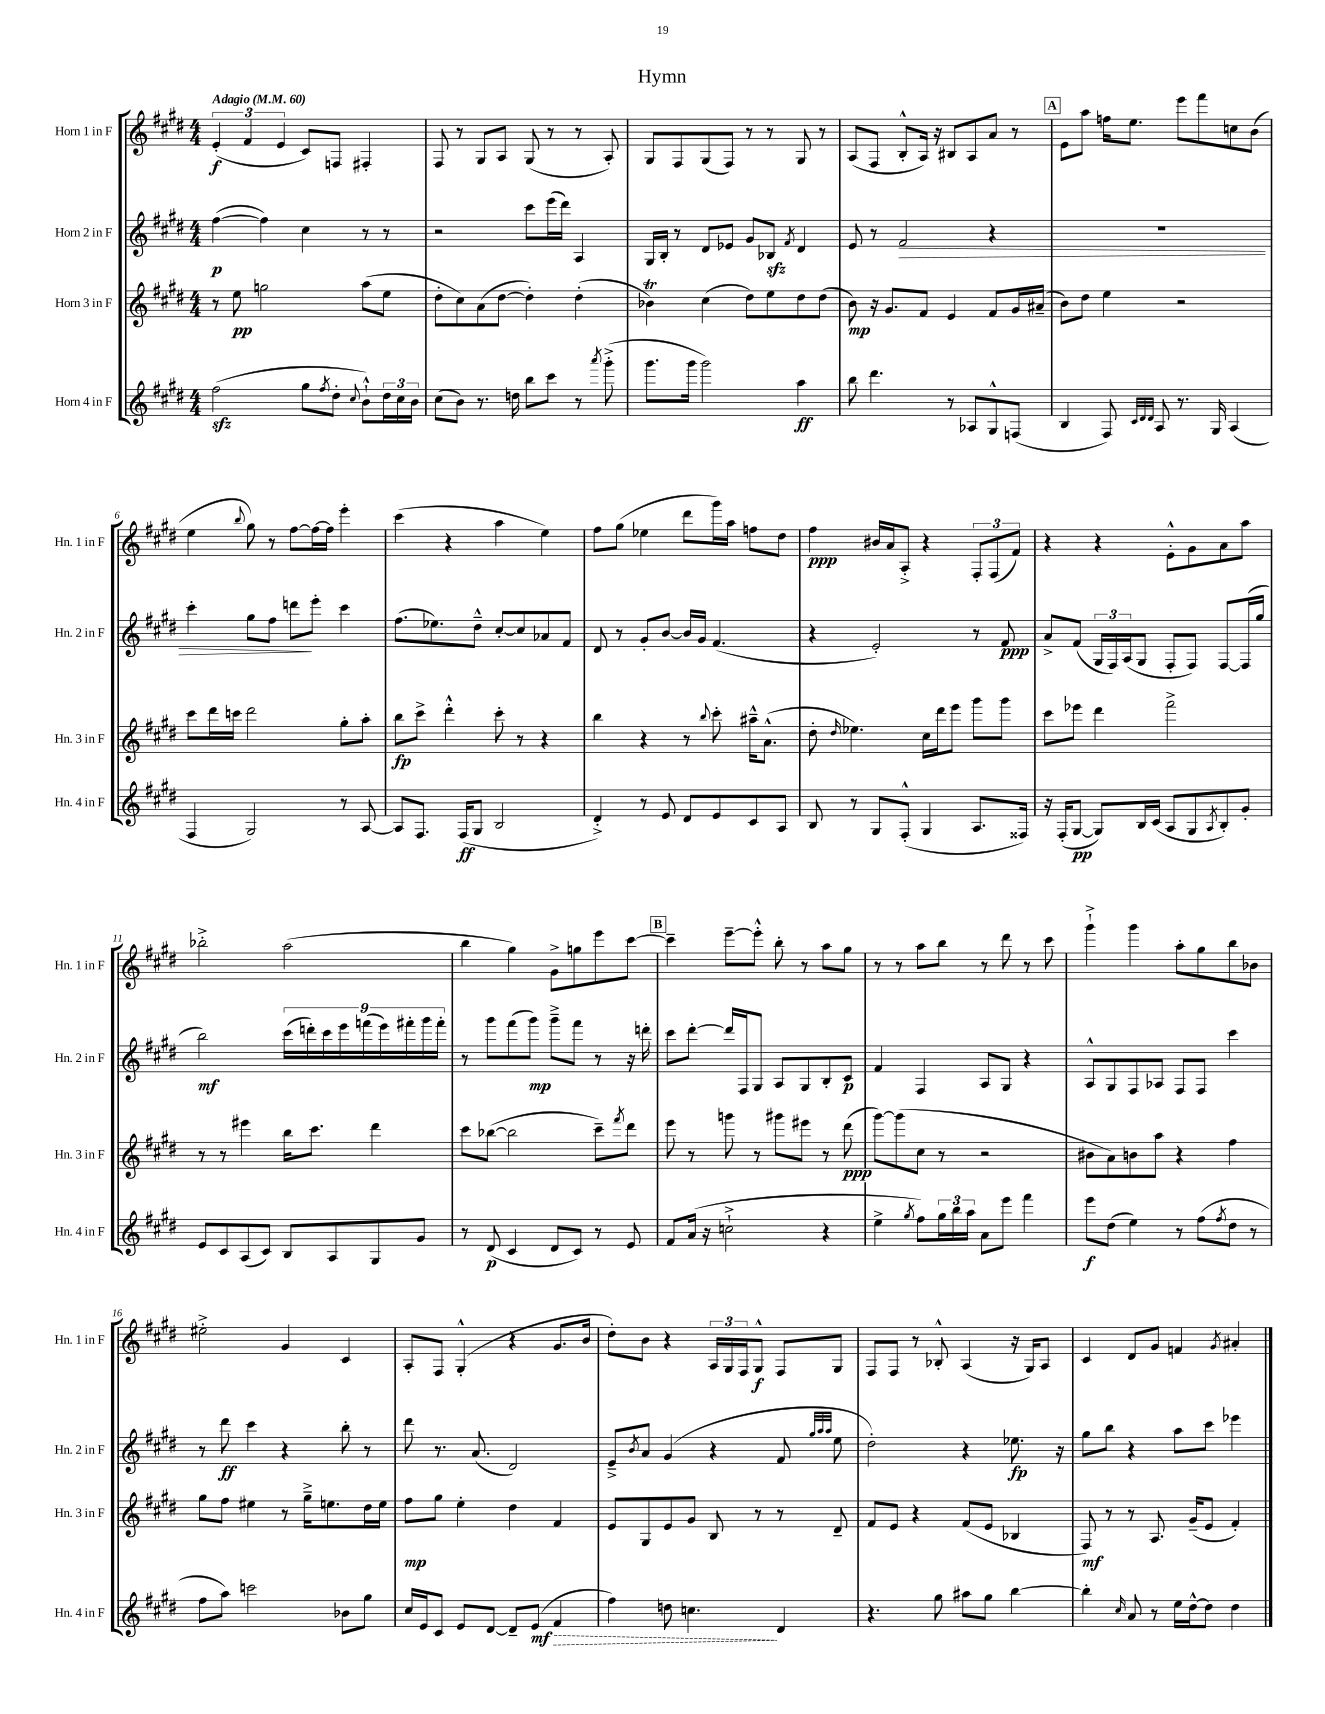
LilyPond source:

\header { title = "Hymn" }
<<
\new StaffGroup <<
\new Staff = "s0" \with { instrumentName = "Horn 1 in F" shortInstrumentName = "Hn. 1 in F" } {
    \clef treble \key e \major \numericTimeSignature \time 4/4 \tempo "Adagio" 4 = 60
    \tuplet 3/2 { e'4-.\f( fis'4 e'4 } cis'8) f8 fis4-. |
    fis8 r8 gis8 a8 gis8( r8 r8 a8-.) |
    gis8 fis8 gis8( fis8) r8 r8 gis8 r8 |
    a8( fis8 b8-.-^ a16) r16 bis8 a8 a'8 r8 |
    \mark \markup { \box "A" } e'8 a''8 f''16 e''8. e'''8 fis'''8 c''8 b'8( |
    e''4 \appoggiatura { b''8 } gis''8) r8 fis''8~ fis''16~ fis''16 e'''4-. |
    cis'''4( r4 a''4 e''4) |
    fis''8 gis''8( ees''4 dis'''8 gis'''16) a''16 f''8 dis''8 |
    fis''4\ppp bis'16 a'16 a8-.-> r4 \tuplet 3/2 { fis8-. fis8( fis'8) } |
    r4 r4 e'8-.-^ gis'8 a'8 a''8 |
    bes''2-.-> a''2( |
    b''4 gis''4) gis'8-> g''8 e'''8 cis'''8~ |
    \mark \markup { \box "B" } cis'''4-- e'''8~-- e'''8-.-^ b''8-. r8 a''8 gis''8 |
    r8 r8 a''8 b''8 r8 dis'''8 r8 cis'''8 |
    gis'''4-!-> gis'''4 a''8-. gis''8 b''8 bes'8 |
    eis''2-.-> gis'4 cis'4 |
    a8-. fis8 gis4-.-^( r4 gis'8. b'16 |
    dis''8-.) b'8 r4 \tuplet 3/2 { a16 gis16 fis16 } gis8-^\f fis8 gis8 |
    fis8 fis8 r8 bes8-.-^ a4( r16 gis16) a8 |
    cis'4 dis'8 gis'8 f'4 \acciaccatura { gis'8 } ais'4-. \bar "|." |
}
\new Staff = "s1" \with { instrumentName = "Horn 2 in F" shortInstrumentName = "Hn. 2 in F" } {
    \clef treble \key e \major \numericTimeSignature \time 4/4
    fis''4~\p( fis''4) cis''4 r8 r8 |
    r2 cis'''8 e'''16( dis'''16) a4 |
    gis16 b16-. r8 dis'8 ees'8 gis'8 bes8\sfz \acciaccatura { fis'8 } dis'4 |
    e'8 r8 fis'2\> r4 |
    \mark \markup { \box "A" } R1 |
    cis'''4-. gis''8 fis''8 d'''8\! e'''8-. cis'''4 |
    fis''8.( ees''8.) dis''8---^ cis''8~-. cis''8 aes'8 fis'8 |
    dis'8 r8 gis'8-. b'8~ b'16 gis'16 fis'4.( |
    r4 e'2-.) r8 fis'8\ppp |
    a'8-> fis'8( \tuplet 3/2 { gis16 fis16) a16( } gis8 fis8-. fis8) fis8~ fis16( gis''16 |
    b''2\mf) \tuplet 9/8 { cis'''16( d'''16-.) cis'''16 e'''16 f'''16( e'''16) fis'''16-. gis'''16 fis'''16-. } |
    r8 gis'''8 fis'''8( gis'''8\mp) gis'''8---> fis'''8 r8 r16 d'''16-. |
    \mark \markup { \box "B" } cis'''8 dis'''8~-. dis'''16 fis16 gis8 a8 gis8 b8-. cis'8\p |
    fis'4 fis4 a8 gis8 r4 |
    a8-^ gis8 fis8 aes8 fis8 fis8 cis'''4 |
    r8 dis'''8\ff cis'''4 r4 b''8-. r8 |
    dis'''8 r8. a'8.( dis'2) |
    e'8---> \acciaccatura { b'8 } a'8 gis'4( r4 fis'8 \grace { gis''32 a''32 a''32 } e''8 |
    dis''2-.) r4 ees''8.\fp r16 |
    gis''8 b''8 r4 a''8 cis'''8 ees'''4 \bar "|." |
}
\new Staff = "s2" \with { instrumentName = "Horn 3 in F" shortInstrumentName = "Hn. 3 in F" } {
    \clef treble \key e \major \numericTimeSignature \time 4/4
    r8 e''8\pp g''2 a''8( e''8 |
    dis''8-. cis''8) a'8( dis''8~ dis''4-.) dis''4-.( |
    bes'4\trill) cis''4( dis''8) e''8 dis''8 dis''8( |
    b'8\mp) r16 gis'8. fis'8 e'4 fis'8 gis'16 ais'16--( |
    \mark \markup { \box "A" } b'8) dis''8 e''4 r2 |
    cis'''8 dis'''16 c'''16 dis'''2 gis''8-. a''8-. |
    b''8\fp cis'''8-> dis'''4-.-^ cis'''8-. r8 r4 |
    b''4 r4 r8 \appoggiatura { b''8 } cis'''8-. ais''16---^ a'8.-^( |
    dis''8-. \grace { dis''16 } ees''4.) cis''16 dis'''16 e'''8 gis'''8 gis'''8 |
    cis'''8 ees'''8 dis'''4 fis'''2-> |
    r8 r8 eis'''4 b''16 cis'''8. dis'''4 |
    cis'''8 bes''8~( bes''2 cis'''8--) \acciaccatura { fis'''8 } dis'''8 |
    \mark \markup { \box "B" } e'''8 r8 g'''8 r8 gis'''8 eis'''8 r8 dis'''8\ppp( |
    gis'''8~) gis'''8( cis''8 r8 r2 |
    bis'8 a'8) b'8 a''8 r4 fis''4 |
    gis''8 fis''8 eis''4 r8 gis''16---> e''8. dis''16 e''16 |
    fis''8\mp gis''8 e''4-. dis''4 fis'4 |
    e'8 gis8 e'8 gis'8 b8 r8 r8 dis'8-- |
    fis'8 e'8 r4 fis'8( e'8 bes4 |
    fis8\mf) r8 r8 a8. gis'16--( e'8 fis'4-.) \bar "|." |
}
\new Staff = "s3" \with { instrumentName = "Horn 4 in F" shortInstrumentName = "Hn. 4 in F" } {
    \clef treble \key e \major \numericTimeSignature \time 4/4
    fis''2\sfz( gis''8 \acciaccatura { fis''8 } dis''8-. \appoggiatura { cis''8 } b'8-!-^) \tuplet 3/2 { dis''16 cis''16 b'16 } |
    cis''8( b'8) r8. d''16 b''8 cis'''8 r8 \acciaccatura { a'''8 } gis'''8-.->( |
    gis'''8. gis'''16 gis'''2) a''4\ff |
    b''8 dis'''4. r8 aes8 gis8-^ f8( |
    \mark \markup { \box "A" } b4 fis8) \grace { cis'32 dis'32 dis'32 } a8 r8. gis16 a4( |
    fis4 gis2) r8 a8~ |
    a8 fis8. fis16\ff( gis8 b2 |
    dis'4-.->) r8 e'8 dis'8 e'8 cis'8 a8 |
    b8 r8 gis8 fis8-.-^( gis4 a8. fisis16) |
    r16 fis16-.( gis8~\pp gis8) b16 cis'16( a8 gis8 \acciaccatura { a8 } b8-.) gis'8-. |
    e'8 cis'8 a8( cis'8) b8 a8 gis8 gis'8 |
    r8 dis'8\p( cis'4 dis'8 cis'8) r8 e'8 |
    \mark \markup { \box "B" } fis'8 a'16( r16 c''2-!-> r4 |
    e''4-> \acciaccatura { gis''8 } fis''8) \tuplet 3/2 { gis''16 b''16 a''16 } a'8 e'''8 fis'''4 |
    e'''8\f dis''8( e''4) r8 fis''8( \acciaccatura { fis''8 } dis''8 r8 |
    fis''8 a''8) c'''2 bes'8 gis''8 |
    cis''16 e'16 cis'8 e'8 dis'8~ dis'8-- e'8\mf( \once \override Hairpin.style = #'dashed-line fis'4\> |
    fis''4) d''8 c''4.\! dis'4 |
    r4. gis''8 ais''8 gis''8 b''4~ |
    b''4-. \grace { cis''16 } a'8 r8 e''16 dis''16~-^ dis''8 dis''4 \bar "|." |
}
>>
>>
